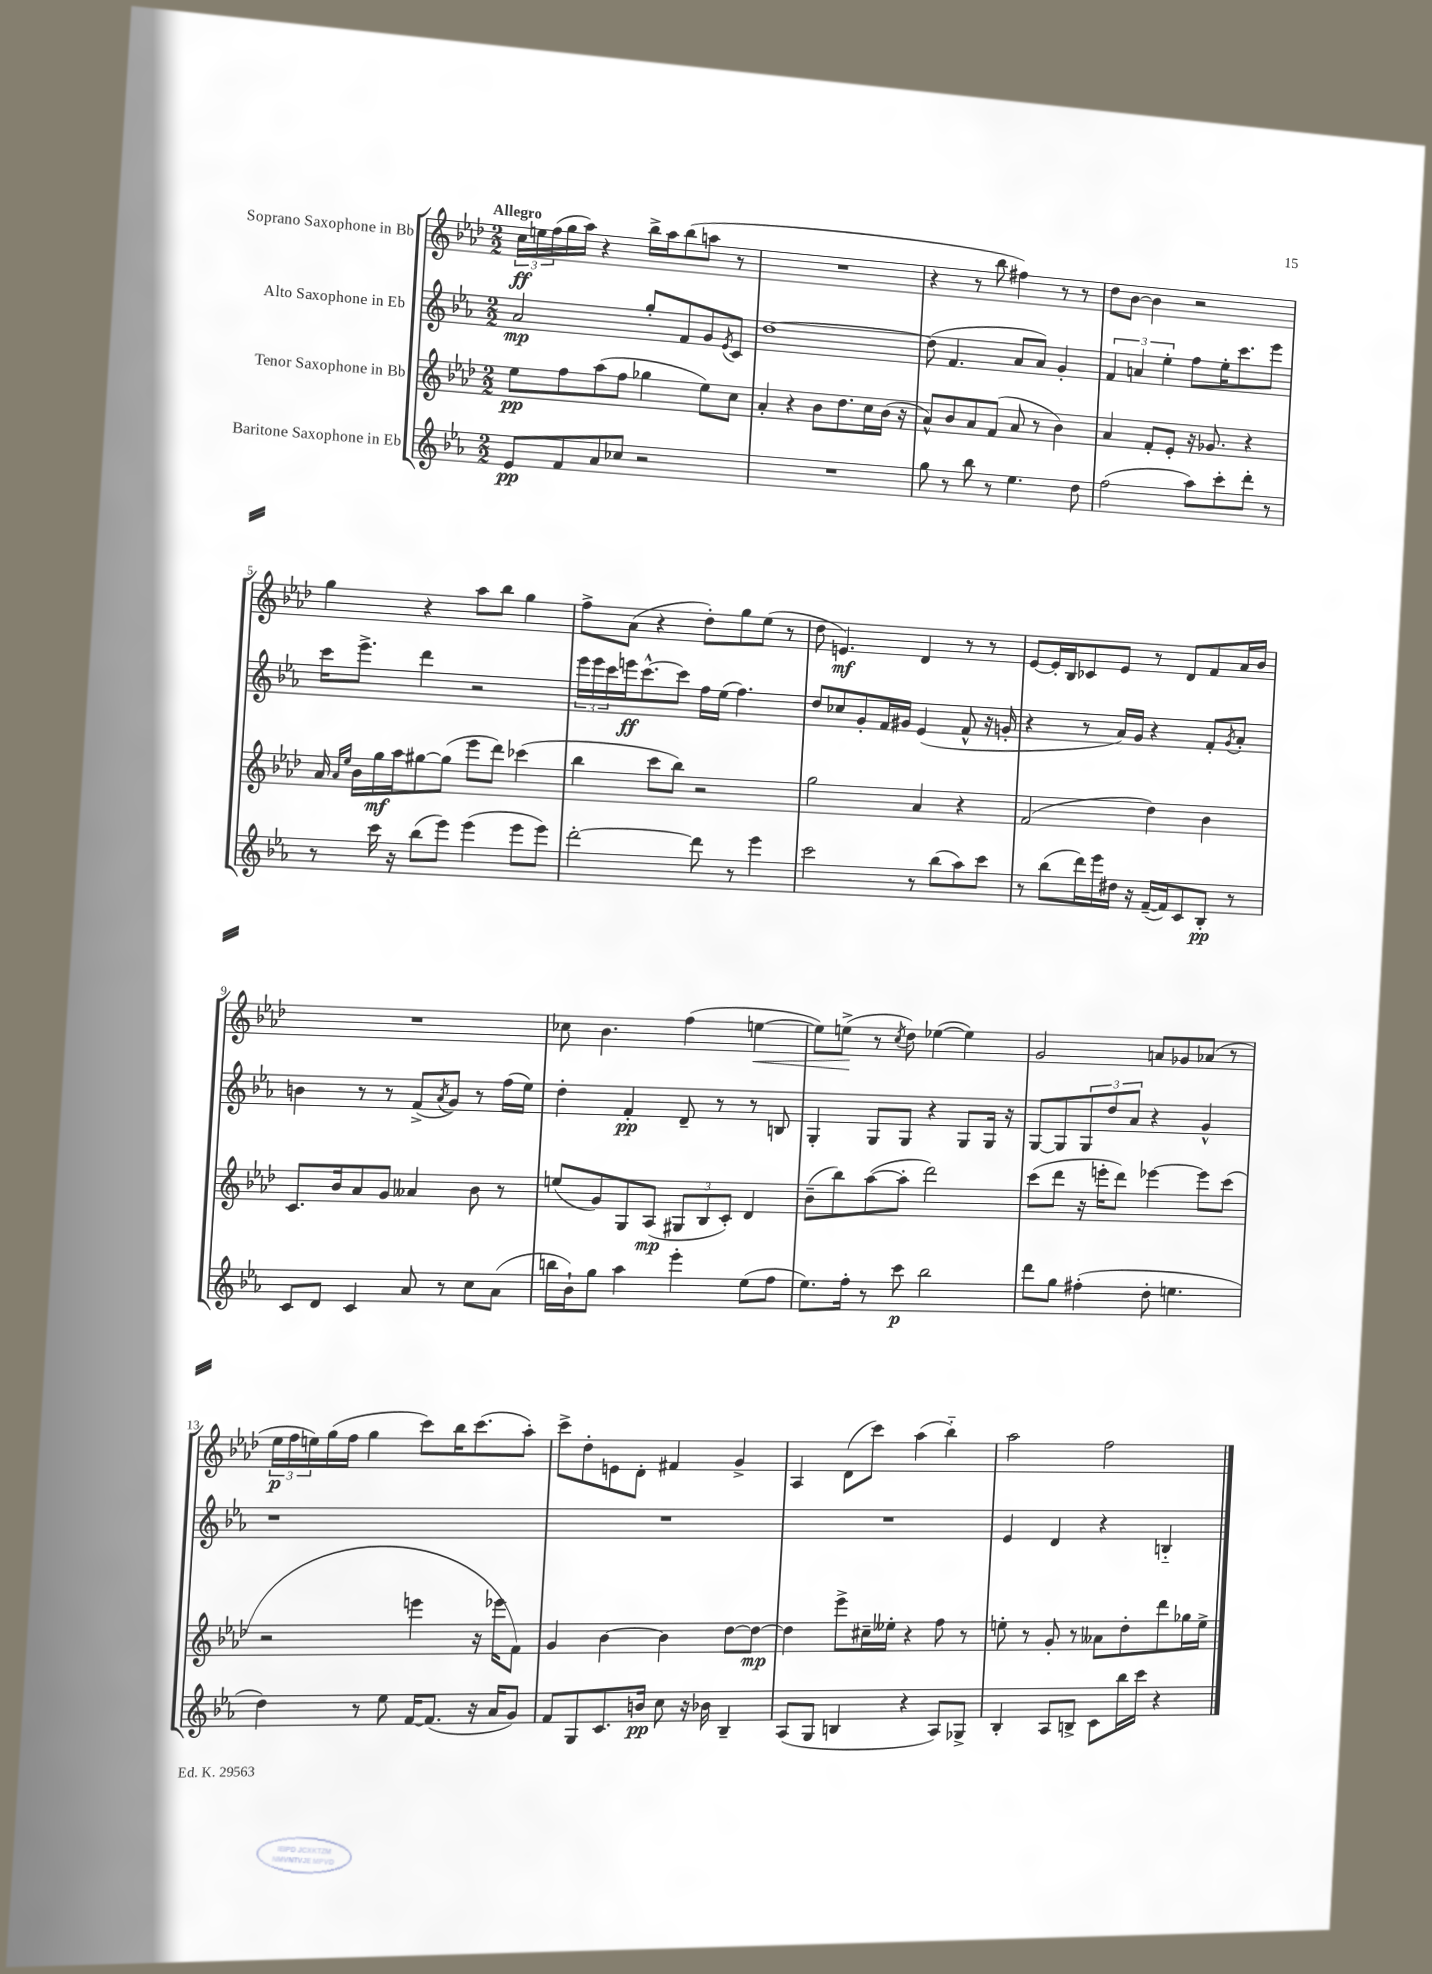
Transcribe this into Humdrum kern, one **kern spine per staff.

**kern	**dynam	**kern	**dynam	**kern	**dynam	**kern	**dynam
*part4	*part4	*part3	*part3	*part2	*part2	*part1	*part1
*staff4	*staff4	*staff3	*staff3	*staff2	*staff2	*staff1	*staff1
*I"Baritone Saxophone in Eb	*	*I"Tenor Saxophone in Bb	*	*I"Alto Saxophone in Eb	*	*I"Soprano Saxophone in Bb	*
*clefG2	*	*clefG2	*	*clefG2	*	*clefG2	*
*k[b-e-a-]	*	*k[b-e-a-d-]	*	*k[b-e-a-]	*	*k[b-e-a-d-]	*
*M2/2	*	*M2/2	*	*M2/2	*	*M2/2	*
=1	=1	=1	=1	=1	=1	=1	=1
!	!	!	!	!	!	!LO:TX:a:B:t=Allegro	!
8e-/L	pp	8ee-\L	pp	2a-/	mp	24cc\LL	ff
.	.	.	.	.	.	24een\	.
.	.	.	.	.	.	(24ff\	.
8f/	.	8ff\	.	.	.	16gg\	.
.	.	.	.	.	.	16aa-\JJ)	.
8a-/	.	(8aa-\	.	.	.	4r	.
8cc-X/J	.	8ff\J	.	.	.	.	.
2r	.	4gg-X\	.	8gg'/L	.	16bb-^\LL	.
.	.	.	.	.	.	16aa-\J	.
.	.	.	.	8f/	.	(8bb-\	.
.	.	8ee-\L)	.	8g/	.	8aan\J	.
.	.	.	.	8qe-/	.	.	.
.	.	8cc\J	.	8c/J	.	8r	.
=2	=2	=2	=2	=2	=2	=2	=2
1r	.	4a-'/	.	[1dd	.	1r	.
.	.	4r	.	.	.	.	.
.	.	8b-\L	.	.	.	.	.
.	.	8.dd-\	.	.	.	.	.
.	.	16cc\L	.	.	.	.	.
.	.	(16b-\JJ	.	.	.	.	.
.	.	16r	.	.	.	.	.
=3	=3	=3	=3	=3	=3	=3	=3
8gg\	.	8a-^^/L)	.	(8dd\]	.	4r	.
8r	.	8b-/	.	4.f/	.	.	.
8bb-\	.	8a-/	.	.	.	8r	.
8r	.	(8f/J	.	.	.	8bb-\	.
4.ee-\	.	8a-/	.	8a-/L	.	4ff#X\)	.
.	.	8r	.	8a-/J)	.	.	.
.	.	4b-\)	.	4g'/	.	8r	.
8dd\	.	.	.	.	.	8r	.
=4	=4	=4	=4	=4	=4	=4	=4
(2ff\	.	4a-/	.	6f/	.	8dd-\L	.
.	.	.	.	.	.	[8b-\J	.
.	.	.	.	6an/	.	.	.
.	.	8f'/L	.	.	.	4b-\]	.
.	.	.	.	6ee-'\	.	.	.
.	.	8e-'/J	.	.	.	.	.
8aa-\L)	.	16r	.	8ff\L	.	2r	.
.	.	8.g-X/	.	.	.	.	.
8ccc'\	.	.	.	16ee-'\K	.	.	.
.	.	.	.	8.ccc\	.	.	.
8ddd'\J	.	4r	.	.	.	.	.
8r	.	.	.	8eee-\J	.	.	.
!!LO:LB:g=z
=5	=5	=5	=5	=5	=5	=5	=5
8r	.	16a-/	.	16ccc\KL	.	4gg\	.
.	.	16qqa-/LL	.	.	.	.	.
.	.	16qqee-/JJ	.	.	.	.	.
.	.	16b-\LL	.	8.eee-^\J	.	.	.
16ccc\	.	16gg\	mf	.	.	.	.
16r	.	16aa-\J	.	.	.	.	.
(8bb-\L	.	[8gg#X\	.	4ddd\	.	4r	.
8eee-\J)	.	(8gg#\J]	.	.	.	.	.
(4eee-\	.	8eee-\L	.	2r	.	8aa-\L	.
.	.	8ddd-\J)	.	.	.	8bb-\J	.
8eee-\L	.	(4ccc-X\	.	.	.	4gg\	.
8eee-\J)	.	.	.	.	.	.	.
=6	=6	=6	=6	=6	=6	=6	=6
[2ddd'\	.	4bb-\	.	24eee-\LL	.	8ff^\L	.
.	.	.	.	24eee-\	.	.	.
.	.	.	.	24ccc\	.	.	.
.	.	.	.	16eeen\J	ff	(8a-\J	.
.	.	.	.	[8.ccc^^\	.	.	.
.	.	8ccc\L	.	.	.	4r	.
.	.	8bb-\J)	.	8ccc\J]	.	.	.
8ddd\]	.	2r	.	16ff\LL	.	8dd-'\L)	.
.	.	.	.	(16ee-\JJ	.	.	.
8r	.	.	.	4.ff\)	.	8gg\	.
4eee-\	.	.	.	.	.	(8ee-\J	.
.	.	.	.	.	.	8r	.
=7	=7	=7	=7	=7	=7	=7	=7
2ccc\	.	2gg\	.	8dd/L	.	8dd-\	.
.	.	.	.	8cc-X/	.	4.en/)	mf
.	.	.	.	8g'/	.	.	.
.	.	.	.	16f/L	.	.	.
.	.	.	.	16g#X/JJ	.	.	.
8r	.	4a-/	.	(4e-/	.	4d-/	.
(8bb-\L	.	.	.	.	.	.	.
8aa-\)	.	4r	.	8f^^/	.	8r	.
8ccc\J	.	.	.	16r	.	8r	.
.	.	.	.	16gn'/	.	.	.
=8	=8	=8	=8	=8	=8	=8	=8
8r	.	(2f/	.	4r	.	[8e-/L	.
(8bb-\L	.	.	.	.	.	16e-'/L]	.
.	.	.	.	.	.	16B-/J	.
16ddd\L)	.	.	.	8r	.	8c-X/	.
16eee-\	.	.	.	.	.	.	.
16dd#X\JJ	.	.	.	16a-/LL)	.	8e-/J	.
16r	.	.	.	16g/JJ	.	.	.
([16f~/LL	.	4dd-\)	.	4r	.	8r	.
16f/J])	.	.	.	.	.	.	.
8c/	.	.	.	.	.	8d-/L	.
8B-'/J	pp	4b-\	.	8f'/L	.	8f/	.
.	.	.	.	8qg/	.	.	.
8r	.	.	.	8a-'/J	.	16a-/L	.
.	.	.	.	.	.	16b-/JJ	.
!!LO:LB:g=z
=9	=9	=9	=9	=9	=9	=9	=9
8c/L	.	8.c/L	.	4bn\	.	1r	.
8d/J	.	.	.	.	.	.	.
.	.	16b-/k	.	.	.	.	.
4c/	.	8a-/	.	8r	.	.	.
.	.	8g/J	.	8r	.	.	.
8a-/	.	4a--X/	.	(8f^/L	.	.	.
.	.	.	.	8qa-/	.	.	.
8r	.	.	.	8g/J)	.	.	.
8cc\L	.	8b-\	.	8r	.	.	.
(8a-\J	.	8r	.	(16ff\LL	.	.	.
.	.	.	.	16ee-\JJ)	.	.	.
=10	=10	=10	=10	=10	=10	=10	=10
16bbn\LL	.	(8een/L	.	4dd'\	.	8cc-X\	.
16b-`\J)	.	.	.	.	.	.	.
8gg\J	.	8g/)	.	.	.	4.b-\	.
4aa-\	.	8G/	.	4f'/	pp	.	.
.	.	(8A-/J	mp	.	.	.	.
4eee-'\	.	12G#X/L	.	8d~/	.	(4ff\	.
.	.	12B-/	.	.	.	.	.
.	.	.	.	8r	.	.	.
.	.	12c'/J)	.	.	.	.	.
!	!	!	!	!	!	!	!LO:HP:b
(8ee-\L	.	4d-/	.	8r	.	[4een\	<
8ff\J	.	.	.	8Bn/	.	.	.
=11	=11	=11	=11	=11	=11	=11	=11
8.ee-\L)	.	(8b-~\L	.	4G'/	.	8ee\L])	.
.	.	8bb-\)	.	.	.	(8een^\J	.
16ff'\Jk	.	.	.	.	.	.	.
8r	.	([8aa-\	.	8G/L	.	8r	[
.	.	.	.	.	.	8qcc/	.
8ccc\	p	8aa-'\J]	.	8G/J	.	8dd-\)	.
2bb-\	.	2ddd-\)	.	4r	.	([4ee-X\	.
.	.	.	.	8G/L	.	4ee-\])	.
.	.	.	.	16G/Jk	.	.	.
.	.	.	.	16r	.	.	.
=12	=12	=12	=12	=12	=12	=12	=12
8ddd\L	.	(8ccc\L	.	[8G/L	.	2g/	.
8gg\J	.	8ddd-\J	.	8G/]	.	.	.
(4ff#X'\	.	16r	.	12G/	.	.	.
.	.	16eeen'\KL	.	.	.	.	.
.	.	.	.	12dd/	.	.	.
.	.	8ddd-\J)	.	.	.	.	.
.	.	.	.	12a-/J	.	.	.
8dd'\	.	[4eee-X\	.	4r	.	8an/L	.
4.een\	.	.	.	.	.	8g-X/	.
.	.	8eee-\L]	.	4g^^/	.	(8a-X/J	.
.	.	(8ccc\J	.	.	.	8r	.
!!LO:LB:g=z
=13	=13	=13	=13	=13	=13	=13	=13
4dd\)	.	2r	.	1r	.	24ee-\LL	p
.	.	.	.	.	.	24ff\	.
.	.	.	.	.	.	24een\)	.
.	.	.	.	.	.	(16gg\	.
.	.	.	.	.	.	16ff\JJ	.
8r	.	.	.	.	.	4gg\	.
8ee-\	.	.	.	.	.	.	.
[16f/KL	.	4eeen\	.	.	.	8ccc\L)	.
(8.f/J]	.	.	.	.	.	.	.
.	.	.	.	.	.	16bb-\K	.
.	.	.	.	.	.	(8.ccc\	.
16r	.	16r	.	.	.	.	.
16a-/KL	.	16eee-X\KL	.	.	.	.	.
8g/J)	.	8f\J)	.	.	.	8aa-'\J)	.
=14	=14	=14	=14	=14	=14	=14	=14
8f/L	.	4g/	.	1r	.	8ccc^\L	.
8G/	.	.	.	.	.	8dd-'\	.
8.c/	.	[4b-\	.	.	.	8en\	.
.	.	.	.	.	.	8d-'\J	.
16bn/Jk	pp	.	.	.	.	.	.
8cc\	.	4b-\]	.	.	.	4f#X/	.
16r	.	.	.	.	.	.	.
16b-X\	.	.	.	.	.	.	.
4B-~/	.	[8dd-\L	.	.	.	4g^/	.
.	.	8dd-\J_	mp	.	.	.	.
=15	=15	=15	=15	=15	=15	=15	=15
(8A-/L	.	4dd-\]	.	1r	.	4A-/	.
8G/J	.	.	.	.	.	.	.
4Bn/	.	8eee-^\L	.	.	.	(8d-\L	.
.	.	16cc#X~\L	.	.	.	8ccc\J)	.
.	.	16ee--X'\JJ	.	.	.	.	.
4r	.	4r	.	.	.	(4aa-\	.
8A-/L)	.	8ff\	.	.	.	4bb-\)	.
8G-X^/J	.	8r	.	.	.	.	.
=16	=16	=16	=16	=16	=16	=16	=16
4B-'/	.	8een'\	.	4e-/	.	2aa-\	.
.	.	8r	.	.	.	.	.
8A-/L	.	8g'/	.	4d/	.	.	.
8Bn^/J	.	8r	.	.	.	.	.
8c\L	.	8a--X\L	.	4r	.	2ff\	.
16bb-\L	.	8dd-'\	.	.	.	.	.
16ccc\JJ	.	.	.	.	.	.	.
4r	.	8ddd-\	.	4Bn/	.	.	.
.	.	16gg-X\L	.	.	.	.	.
.	.	16ee^\JJ	.	.	.	.	.
==	==	==	==	==	==	==	==
*-	*-	*-	*-	*-	*-	*-	*-
